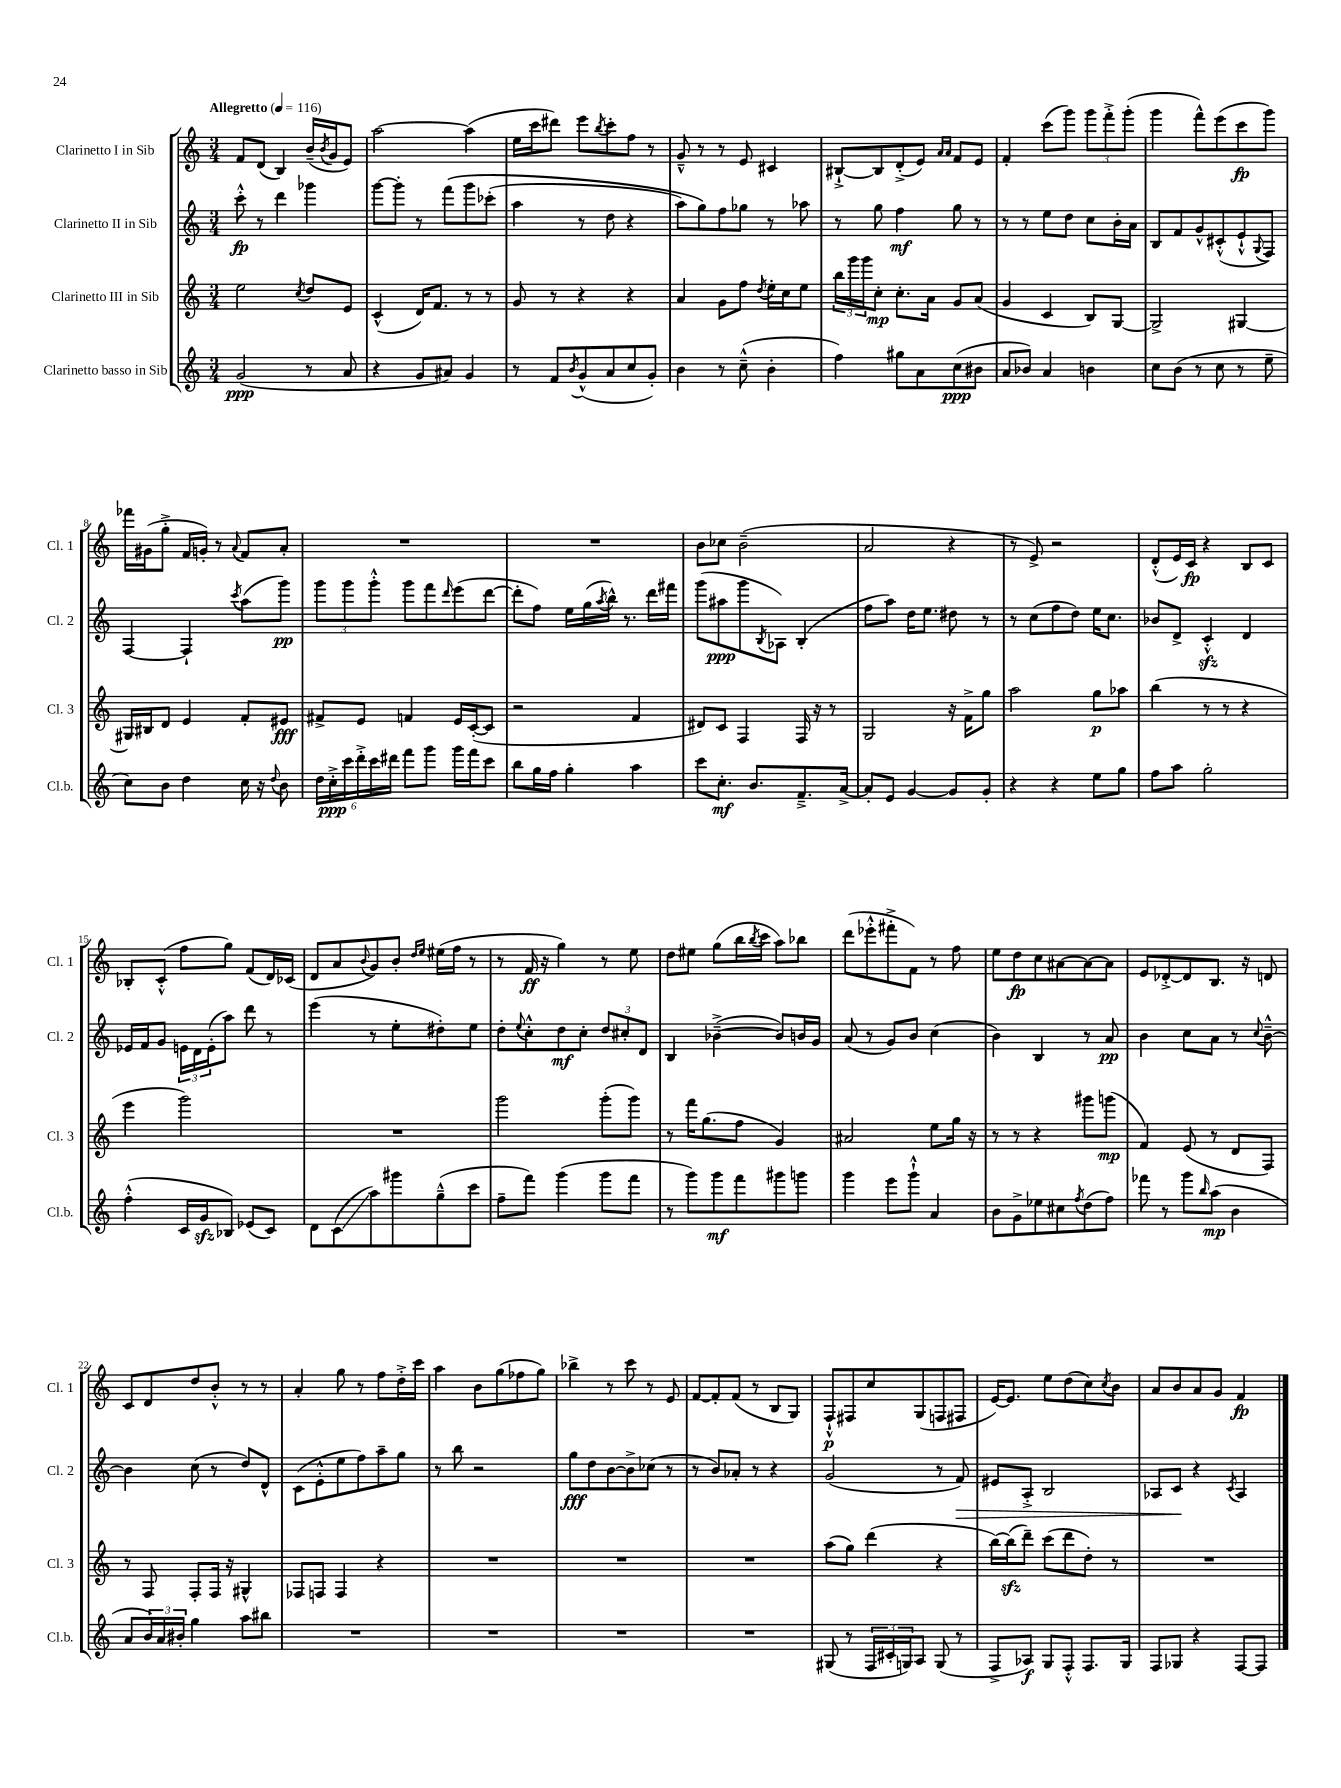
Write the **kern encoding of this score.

**kern	**kern	**kern	**kern
*staff4	*staff3	*staff2	*staff1
*clefG2	*clefG2	*clefG2	*clefG2
*k[]	*k[]	*k[]	*k[]
*M3/4	*M3/4	*M3/4	*M3/4
*MM116	*MM116	*MM116	*MM116
(2g/	2ee\	8ccc'^^\	8f/L
.	.	8r	(8d/J
.	.	4ddd\	4B/)
.	8qcc/	.	.
8r	8dd/L	4ggg-\	(16b~/LL
.	.	.	8qb/
.	.	.	16g/J
8a/	8e/J	.	8e/J)
=	=	=	=
4r	(4c^^/	[8ggg\L	[2aa\
.	.	8ggg'\]J	.
8g/L	16d/LK)	8r	.
.	8.f/J	.	.
8a#/J)	.	&(8fff\L	.
4g/	8r	8ggg\	(4aa\]
.	8r	(8ccc-'\J	.
=	=	=	=
8r	8g/	4aa\	16ee\LL
.	.	.	16ccc\J
8f/L	8r	.	8ddd#\J)
8qb/	.	.	.
(8g^^/	4r	8r	8eee\L
.	.	.	8qbb/
8a/	.	8dd\	8ccc'\
8cc/	4r	4r	8ff\J
8g'/J)	.	.	8r
=	=	=	=
4b\	4a/	8aa\L)	8g~^^/
.	.	8gg\&)	8r
8r	8g\L	8ff\	8r
(8cc~^^\	8ff\J	8gg-\J	8e/
.	8qdd/	.	.
4b'\	16ee'\LL	8r	4c#/
.	16cc\J	.	.
.	8ee\J	8aa-\	.
=	=	=	=
4ff\)	24bb\LL	8r	[8B#`^/L
.	24ggg\	.	.
.	24ggg\J	.	.
.	8cc'\J	8gg\	8B#/]
8gg#\L	8.cc'\L	4ff\	(8d'^/
8a\	.	.	8e/J)
.	16a\Jk	.	.
.	.	.	16qqa/LL
.	.	.	16qqa/JJ
(8cc\	8g/L	8gg\	8f/L
8b#\J	(8a/J	8r	8e/J
=	=	=	=
8a/L	4g/	8r	4f'/
8b-/J)	.	8r	.
4a/	4c/	8ee\L	(8ccc\L
.	.	8dd\J	8ggg\J)
4b\	8B/L)	8cc\L	12ggg\L
.	.	.	12fff'^\
.	[8G/J	16b'\L	.
.	.	.	(12ggg'\J
.	.	16a\JJ	.
=	=	=	=
8cc\L	2G^/]	8B/L	4ggg\
(8b\J	.	8f/	.
8r	.	8g^^/	8fff^^\L)
8cc\	.	(8c#'^^/	(8eee\
8r	[4G#/	8e`^^/	8ccc\
.	.	8qqG/	.
8ee~\	.	8F/J)	8ggg\J)
=	=	=	=
8cc\L)	16G#/]LL	[4F/	16fff-\LL
.	16B#/J	.	(16g#\J
8b\J	8d/J	.	8gg'^\J
4dd\	4e/	4F`/]	16f/LL
.	.	.	16g'/JJ)
.	.	.	8r
.	.	8qccc/	8qqa/
16cc\	8f'/L	(8aa\L	8f/L
16r	.	.	.
8qqdd/	.	.	.
8b\	8e#/J	8ggg\J)	8a'/J
=	=	=	=
24dd\LL	8f#^/L	12ggg\L	2.r
24cc'^\	.	.	.
24ccc\	.	12ggg\	.
24ddd'^\	8e/J	.	.
24ccc\	.	12ggg'^^\J	.
24ddd#\JJ	.	.	.
8fff\L	4f/	8ggg\L	.
8ggg\J	.	8fff\	.
.	.	16qqddd/	.
16ggg\LL	16e/LL	(8eee\	.
16fff\J	([16c'/J	.	.
8ccc\J	8c/]J	[8ddd\J	.
=	=	=	=
8bb\L	2r	8ddd'\]L	2.r
16gg\L	.	8ff\J)	.
16ff\JJ	.	.	.
4gg'\	.	16ee\LL	.
.	.	(16gg\	.
.	.	8qaa/	.
.	.	16bb^^\JJ)	.
.	.	8.r	.
4aa\	4f/	.	.
.	.	16ddd\LL	.
.	.	16fff#\JJ	.
=	=	=	=
8ccc\L	8d#/L)	(8ggg\L	8b\L
8.cc'\J	8c/J	8aa#\	8cc-\J
.	4F/	8ggg\	(2b~\
8.b/L	.	.	.
.	.	8qB/	.
.	.	8A-\J)	.
8.f~^/	16F/	(4B'/	.
.	16r	.	.
.	8r	.	.
[16a^/Jk	.	.	.
=	=	=	=
8a'/]L	2G/	8ff\L	2a/
8e/J	.	8aa\J)	.
[4g/	.	16dd\LK	.
.	.	8.ee\J	.
8g/]L	16r	8dd#\	4r
.	16f^\LK	.	.
8g'/J	8gg\J	8r	.
=	=	=	=
4r	2aa\	8r	8r
.	.	(8cc\L	8e^/)
4r	.	8ff\	2r
.	.	8dd\J)	.
8ee\L	8gg\L	16ee\LK	.
.	.	8.cc\J	.
8gg\J	8aa-\J	.	.
=	=	=	=
8ff\L	(4bb\	8b-/L	(8d'^^/L
8aa\J	.	8d^/J	16e/L)
.	.	.	16c/JJ
2gg'\	8r	4c'^^/	4r
.	8r	.	.
.	4r	4d/	8B/L
.	.	.	8c/J
=	=	=	=
(4ff'^^\	4eee\	16e-/LL	8B-'/L
.	.	16f/J	.
.	.	8g/J	(8c'^^/J
16c/LL	2ggg\)	24e\LL	8ff\L
.	.	24d\	.
16g/J	.	.	.
.	.	(24e'\J	.
8B-/J)	.	8aa\J)	8gg\J)
(8e-/L	.	8ddd\	(8f/L
8c/J)	.	8r	16d/L)
.	.	.	(16c-/JJ
=	=	=	=
8d\L	2.r	(4eee\	8d/L
(8c\	.	.	8a/
.	.	.	8qqb/
8aa\)	.	8r	8g/)
8ggg#\	.	8ee'\L	8b'/J
.	.	.	16qqdd/LL
.	.	.	16qqee/JJ
(8gg~^^\	.	8dd#'\)	(16ee#\LL
.	.	.	16ff\JJ
8ccc\J	.	8ee\J	8r
=	=	=	=
8ff~\L	2ggg\	8dd'\L	8r
.	.	8qqee/	.
8fff\J)	.	8cc'^^\	16f/
.	.	.	16r
(4ggg\	.	8dd\	4gg\)
.	.	8cc'\J	.
8ggg\L	(8ggg'\L	12dd/L	8r
.	.	12cc#'/	.
8fff\J	8ggg\J)	.	8ee\
.	.	12d/J	.
=	=	=	=
8r	8r	4B/	8dd\L
8ggg\L)	16fff\LK	.	8ee#\J
.	(8.gg\	.	.
8ggg\	.	([4b-~^\	(8gg\L
8fff\	8ff\J	.	16bb\L
.	.	.	8qbb/
.	.	.	16ccc\JJ
8ggg#\	4g/)	8b-/]L)	8aa\L)
8ggg\J	.	16b/L	8bb-\J
.	.	16g/JJ	.
=	=	=	=
4ggg\	2a#/	(8a/	(8ddd\L
.	.	8r	8eee-'^^\
8eee\L	.	8g/L)	8fff#'^\
8ggg`^^\J	.	8b/J	8f\J)
4a/	8ee\L	(4cc\	8r
.	16gg\Jk	.	8ff\
.	16r	.	.
=	=	=	=
8b\L	8r	4b\)	8ee\L
8g^\	8r	.	8dd\
8ee-\	4r	4B/	8cc\
8cc#\	.	.	[8a#\
8qff/	.	.	.
(8dd\	8ggg#\L	8r	8a#\_
8ff\J)	(8ggg\J	8a/	8a#\]J
=	=	=	=
8fff-\	4f/)	4b\	8e/L
8r	.	.	[8d-'^/
8ggg\L	(8e/	8cc\L	8d-/]
16qqbb/	.	.	.
(8aa\J	8r	8a\J	8.B/J
4b\	8d/L	8r	.
.	.	.	16r
.	.	8qqcc/	.
.	8F/J)	[8b~^^\	8d/
=	=	=	=
8a/L	8r	4b\]	8c/L
24b/L)	8F/	.	8d/
24a/	.	.	.
24b#'/JJ	.	.	.
4gg\	8F'/L	(8cc\	8dd/
.	16F/Jk	8r	8b'^^/J
.	16r	.	.
8aa\L	4G#^^/	8dd/L)	8r
8bb#\J	.	8d^^/J	8r
=	=	=	=
2.r	8F-/L	(8c\L	4a'/
.	8F/J	8e'^^\	.
.	4F/	8ee\	8gg\
.	.	8ff\)	8r
.	4r	8aa~\	8ff\L
.	.	8gg\J	16dd'^\L
.	.	.	16ccc\JJ
=	=	=	=
2.r	2.r	8r	4aa\
.	.	8bb\	.
.	.	2r	8b\L
.	.	.	(8gg\
.	.	.	8ff-\
.	.	.	8gg\J)
=	=	=	=
2.r	2.r	8gg\L	4bb-^\
.	.	8dd\	.
.	.	[8b\	8r
.	.	8b^\]	8ccc\
.	.	(8cc-\J	8r
.	.	8r	8e/
=	=	=	=
2.r	2.r	8r	[8f/L
.	.	8b/L)	8f'/]
.	.	8a-'/J	(8f/J
.	.	8r	8r
.	.	4r	8B/L
.	.	.	8G/J)
=	=	=	=
(8G#/	(8aa\L	(2g/	8F`^^/L
8r	8gg\J)	.	8F#/
24F/LL	(4ddd\	.	8cc/
24c#'/	.	.	.
24G/J)	.	.	.
8A/J	.	.	(8G/
(8G/	4r	8r	8F/
8r	.	8f/)	8F#/J
=	=	=	=
8F^/L	[16bb\LL)	8e#/L	[16e/LK)
.	(16bb\]J	.	8.e/]J
8A-/J)	8ddd~\J)	8A'^/J	.
8G/L	(8ccc\L	2B/	8ee\L
8F'^^/J	8ddd\	.	(8dd\
8.F/L	8dd'\J)	.	8cc\)
.	.	.	8qcc/
.	8r	.	8b\J
16G/Jk	.	.	.
=	=	=	=
8F/L	2.r	8A-/L	8a/L
8G-/J	.	8c/J	8b/
4r	.	4r	8a/
.	.	.	8g/J
.	.	8qc/	.
[8F/L	.	4A-/	4f/
8F/]J	.	.	.
==	==	==	==
*-	*-	*-	*-
